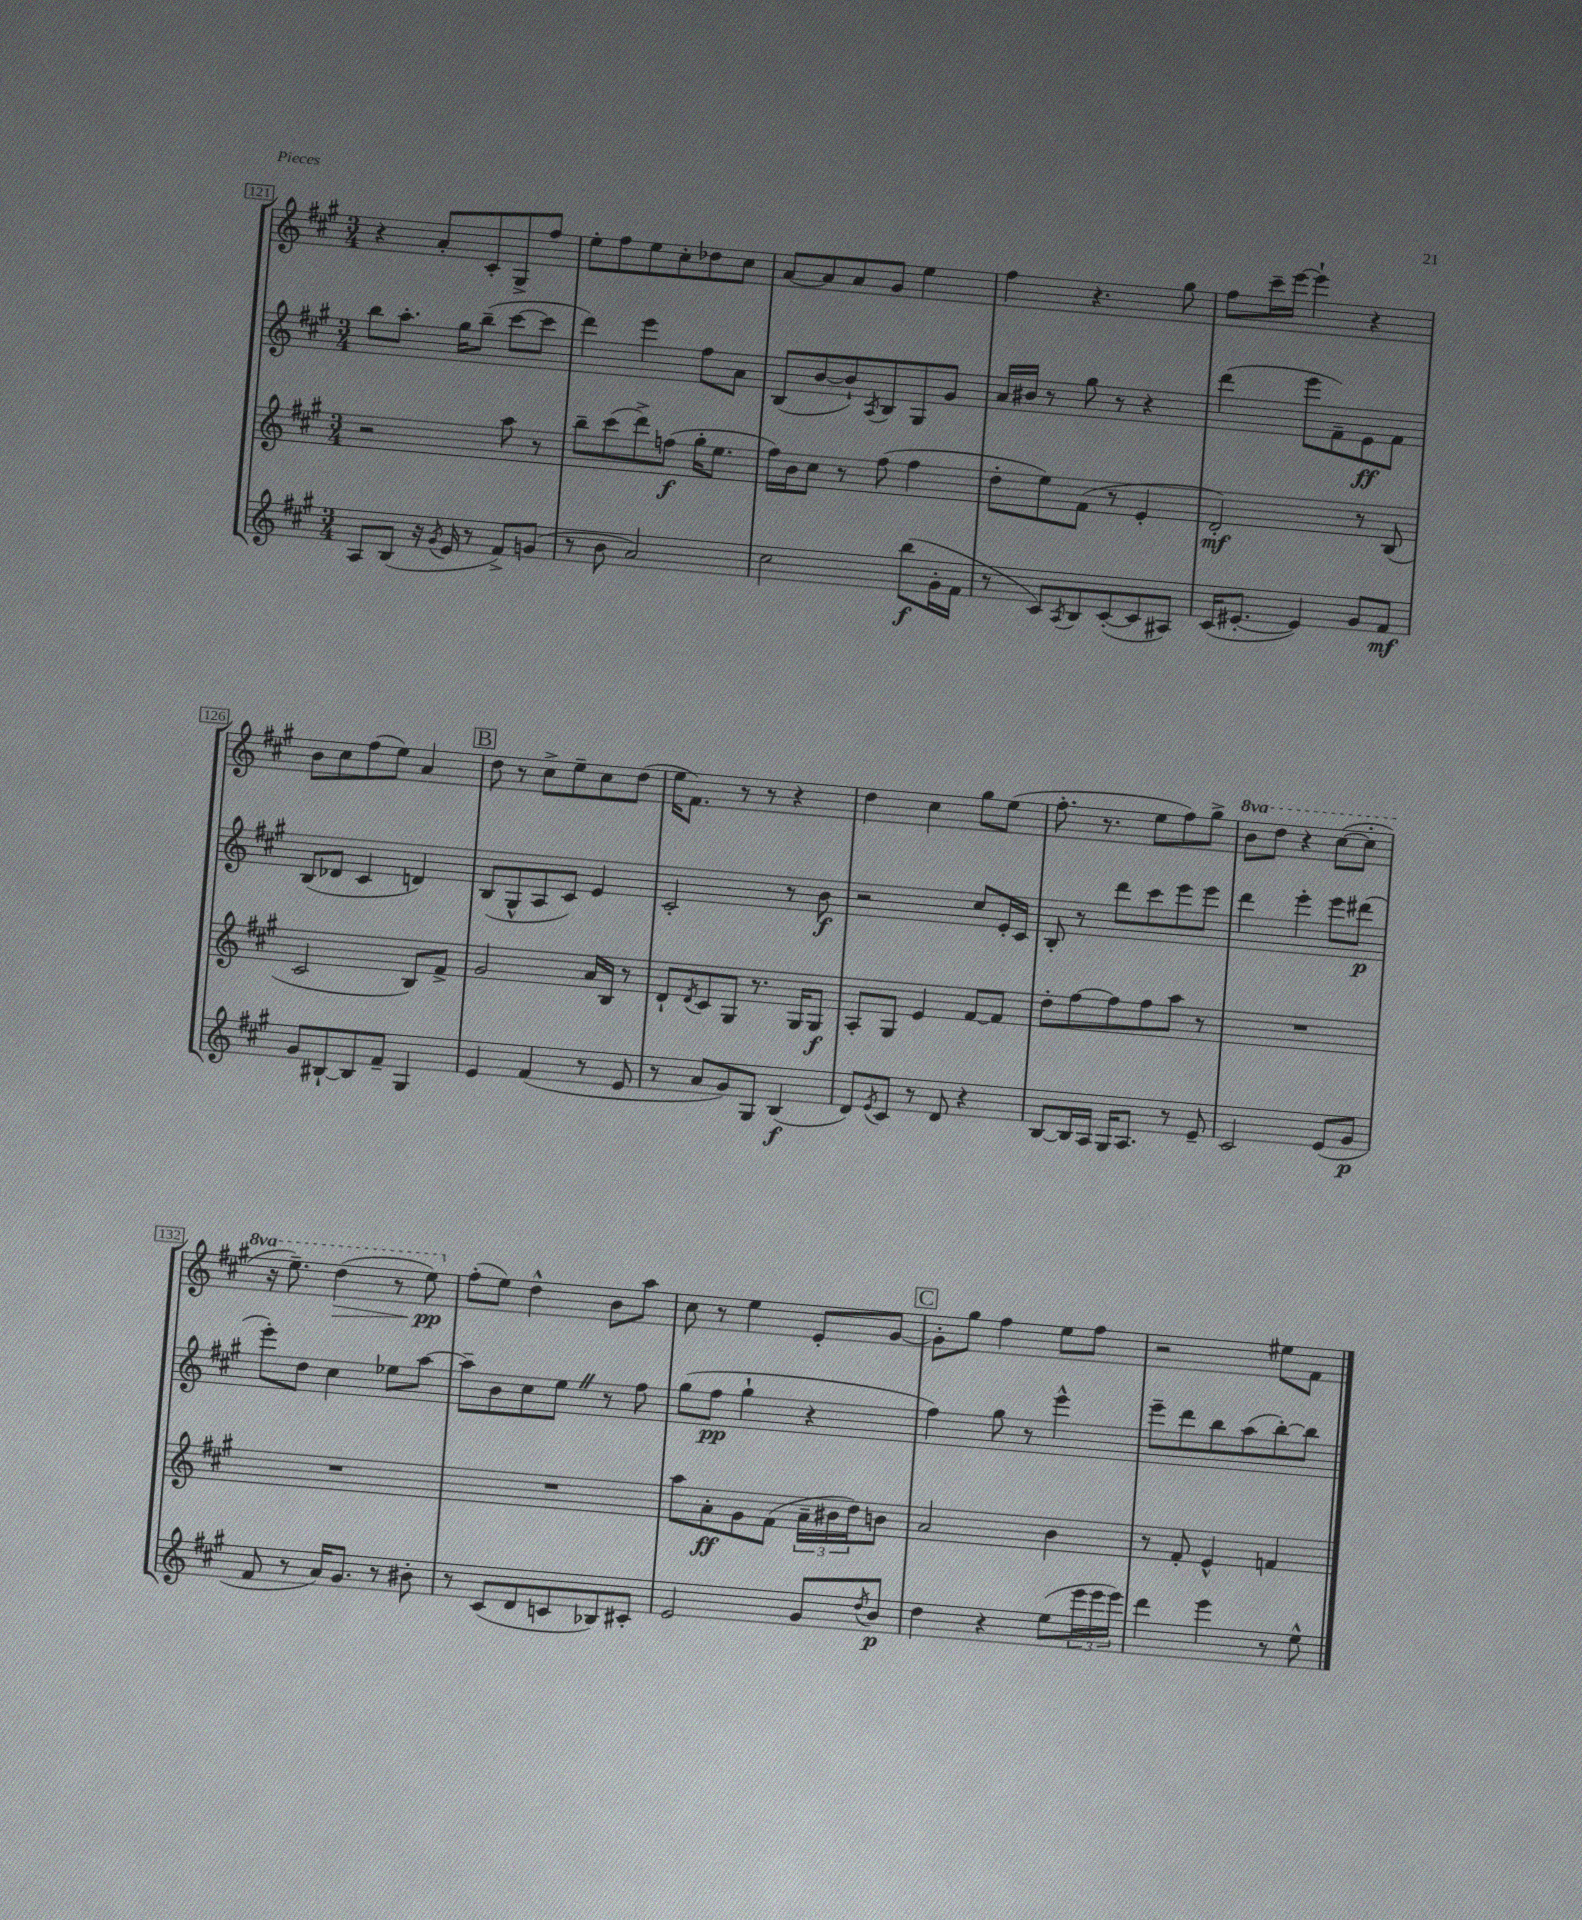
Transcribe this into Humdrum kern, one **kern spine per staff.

**kern	**kern	**kern	**kern
*staff4	*staff3	*staff2	*staff1
*clefG2	*clefG2	*clefG2	*clefG2
*k[f#c#g#]	*k[f#c#g#]	*k[f#c#g#]	*k[f#c#g#]
*M3/4	*M3/4	*M3/4	*M3/4
8A/L	2r	8bb\L	4r
(8B/J	.	8.aa'\J	.
16r	.	.	8a'/L
8qg#/	.	.	.
16e/	.	16gg#\LK	.
8r	.	(8bb~\J	8c#'/
8f#^/L)	8aa\	[8ccc#\L	8G#^/
(8g/J	8r	8ccc#\]J	8ff#/J
=	=	=	=
8r	8bb~\L	4ddd\)	8ee'\L
8b\	(8ccc#\	.	8ff#\
2a/)	8ddd^\)	4eee\	8ee\
.	(8ff\J	.	8cc#'\
.	16gg#'\LK	8ff#\L	8dd-\
.	8.ee\J	.	.
.	.	8a\J	8cc#\J
=	=	=	=
2cc#\	16ff#\LL)	(8B/L	[8a/L
.	16b\J	.	.
.	8cc#\J	[8b/	8a/]
.	8r	8b`/])	8a/
.	.	8qA/	.
.	(8ff#\	8B/	8g#/J
(8bb\L	4ff#\	8G#/	4ee\
16g#'\L	.	8g#/J	.
16f#\JJ	.	.	.
=	=	=	=
8r	8dd'\L	16a/LL	4ff#\
.	.	16b#/JJ	.
8c#/L)	8ee\)	8r	.
8qA/	.	.	.
8B/	(8f#\J	8gg#\	4.r
([8c#'/	8r	8r	.
8c#/]	4e'/	4r	.
8A#/J)	.	.	8gg#\
=	=	=	=
(16c#/LK	2d'/)	(4ddd\	8ff#\L
[8.e#'/J	.	.	.
.	.	.	16ccc#~\L
.	.	.	[16eee\JJ
4e#/])	.	8eee\L	4eee`\]
.	.	8f#~\)	.
8g#/L	8r	8e\	4r
8f#/J	(8B/	8f#\J	.
=	=	=	=
8g#/L	2c#/	(8B/L	8b\L
[8B#`/	.	8d-/J	8cc#\
8B#/]	.	4c#/	(8ff#\
8f#~/J	.	.	8ee\J)
4G#/	8B/L)	4d/)	4a/
.	8f#^/J	.	.
=	=	=	=
4e/	2g#/	(8B/L	8dd\
.	.	8G#^^/	8r
(4f#/	.	8A/	8cc#^\L
.	.	8c#/J)	8ee~\
8r	16a/LL	4e/	8cc#\
.	16B/JJ	.	.
8e/	8r	.	(8dd\J
=	=	=	=
8r	8d`/L	2c#'/	16ee\LK
.	.	.	8.f#\J)
.	8qd/	.	.
8a/L	8c#/	.	.
8g#/)	8G#/J	.	8r
8G#/J	8.r	.	8r
(4B/	.	8r	4r
.	16G#/LK	.	.
.	8G#/J	8b\	.
=	=	=	=
8d/L)	8A'/L	2r	4dd\
8qe/	.	.	.
8c#/J	8G#/J	.	.
8r	4e/	.	4cc#\
8d/	.	.	.
4r	[8f#/L	8cc#/L	8gg#\L
.	8f#/]J	16e'/L	(8ee\J
.	.	16c#/JJ	.
=	=	=	=
[8B/L	8dd'\L	8B'/	8.ff#'\
16B/]L	[8ff#\	8r	.
16A/JJ	.	.	8.r
16G#/LK	8ff#\]	8ddd\L	.
8.A/J	.	.	.
.	8ff#\	8ccc#\	8ee\L
8r	8aa\J	8eee\	8ff#\)
8e~/	8r	8eee\J	8gg#^\J
=	=	=	=
2c#/	2.r	4ddd\	8bb\L
.	.	.	8ddd\J
.	.	4eee'\	4r
(8e/L	.	8eee\L	([8ccc#\L
8g#/J	.	(8ddd#\J	8ccc#'\]J
=	=	=	=
8f#/	2.r	8eee'\L)	16r
.	.	.	8.eee~\)
8r	.	8dd\J	.
16a/LK)	.	4cc#\	(4ddd\
8.g#/J	.	.	.
8r	.	8ee-\L	8r
8b#'\	.	[8aa\J	8eee\)
=	=	=	=
8r	2.r	8aa~\]L	(8ff#'\L
(8c#/L	.	8b\	8ee\J)
8d/	.	8cc#\	4dd^^\
8c/	.	8ee\J	.
8B-/)	.	8r	8b\L
8c#'/J	.	8ff#\	8aa\J
=	=	=	=
2e/	8aa\L	(8gg#\L	8cc#\
.	8a'\	8ff#\J	8r
.	8g#\	4gg#`\	4ee\
.	(8f#\J	.	.
8g#/L	24a~\LL	4r	8e'/L
.	24b#\	.	.
.	24dd\J)	.	.
8qdd/	.	.	.
8b/J	8b\J	.	[8g#/J
=	=	=	=
4dd\	2a/	4ff#\)	8g#'\]L
.	.	.	8gg#\J
4r	.	8gg#\	4ff#\
.	.	8r	.
(8ee\L	4b\	4eee^^\	8ee\L
24eee\L	.	.	8ff#\J
24eee\	.	.	.
24eee\JJ)	.	.	.
=	=	=	=
4ddd\	8r	8eee~\L	2r
.	8f#'/	8ddd\	.
4eee\	4e^^/	8bb\	.
.	.	(8aa\	.
8r	4f/	[8bb'\)	8ee#\L
8ee^^\	.	8bb\]J	8f#\J
==	==	==	==
*-	*-	*-	*-
